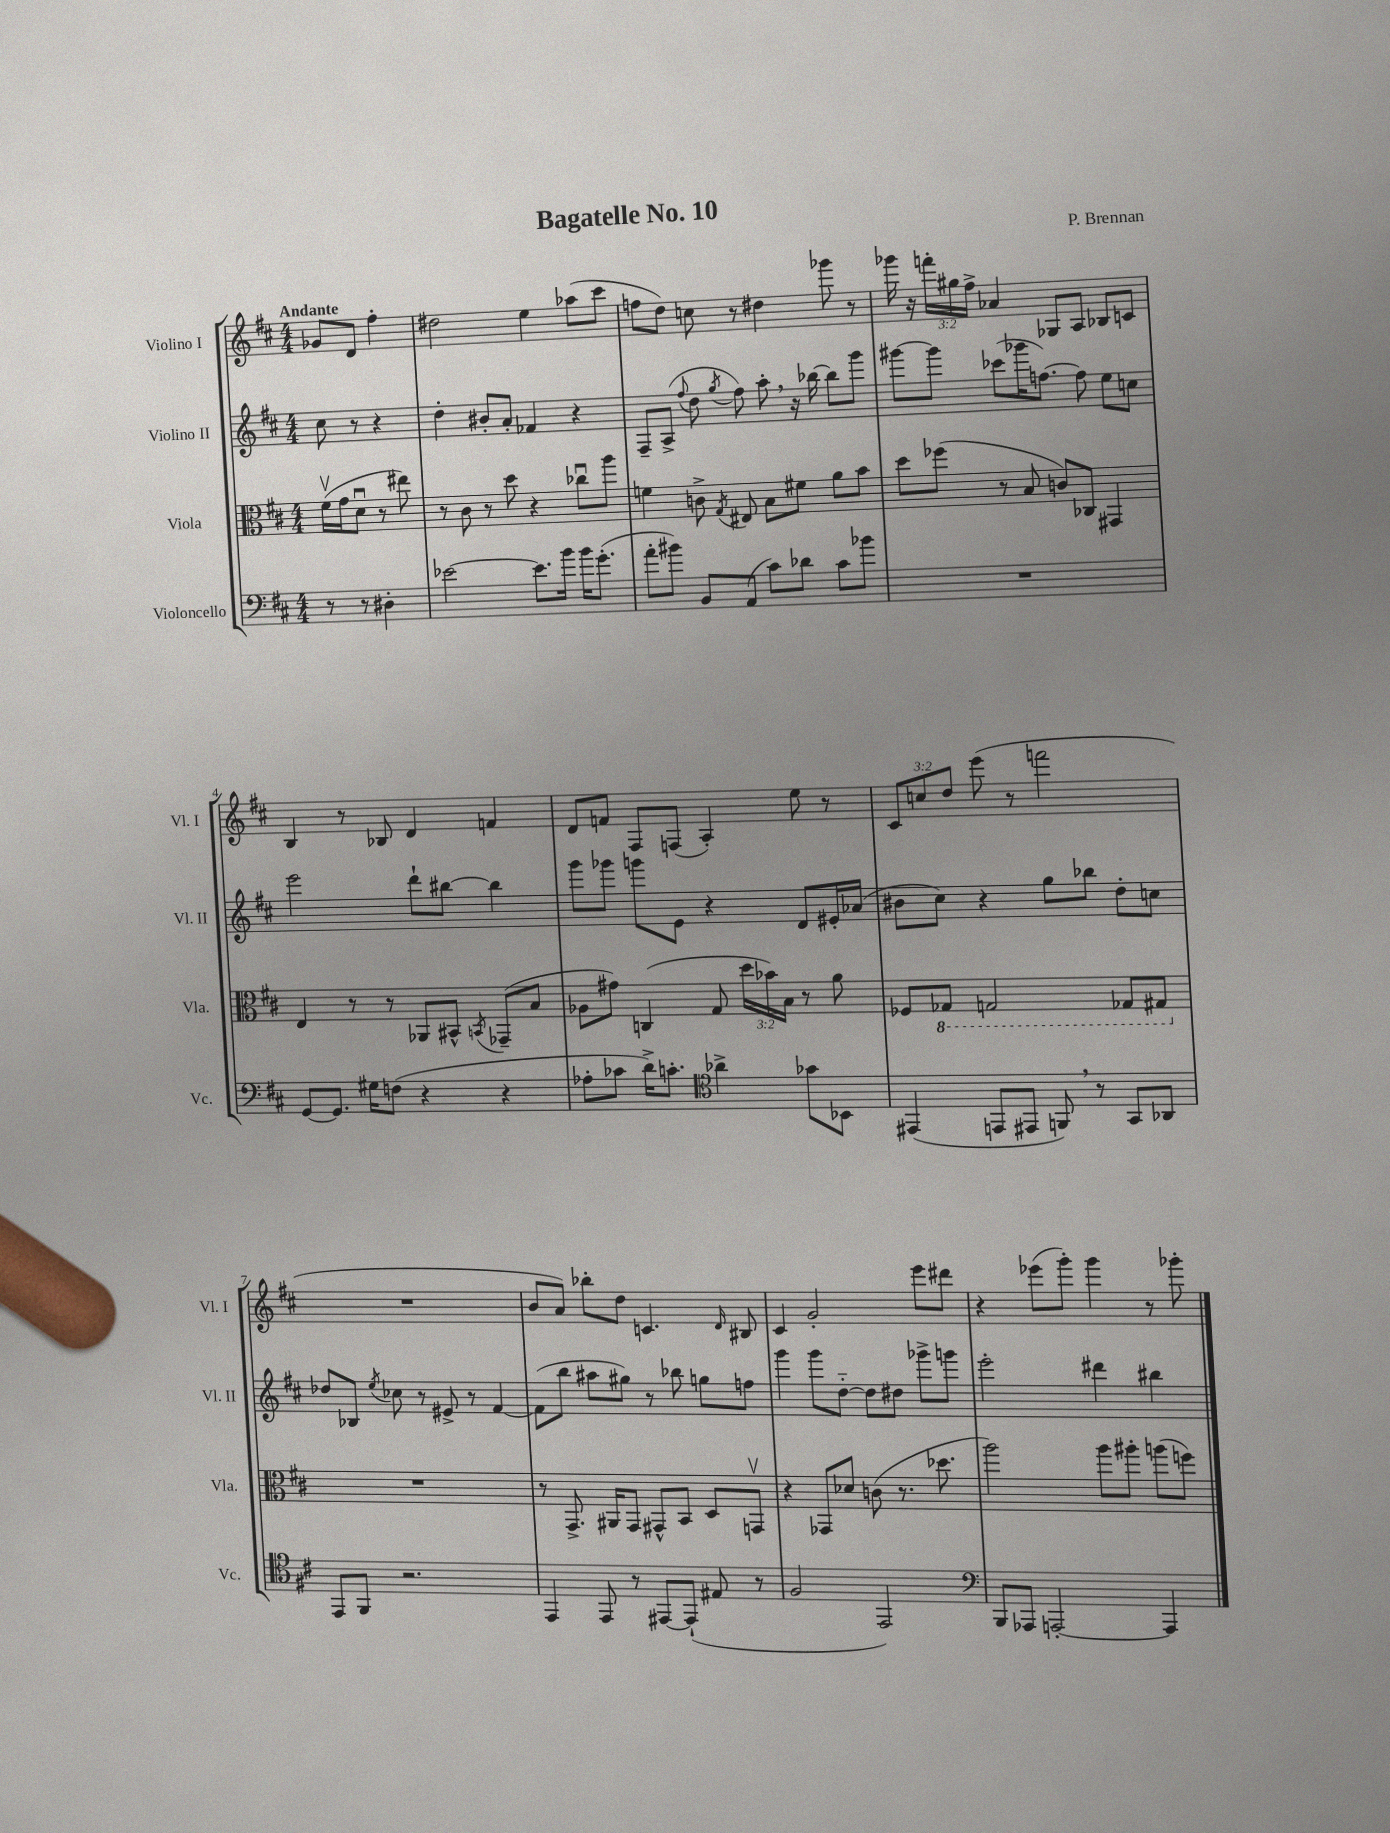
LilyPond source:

\header { title = "Bagatelle No. 10" composer = "P. Brennan" }
<<
\new StaffGroup <<
\new Staff = "s0" \with { instrumentName = "Violino I" shortInstrumentName = "Vl. I" } {
    \clef treble \key d \major \numericTimeSignature \time 4/4 \override Staff.TupletNumber.text = #tuplet-number::calc-fraction-text \partial 2 \tempo "Andante"
    \autoBeamOff ges'8[ d'8] fis''4-. |
    dis''2 e''4 aes''8[( cis'''8] |
    f''8[ d''8]) c''8 r8 dis''4 ges'''8 r8 |
    ges'''16 r16 \tuplet 3/2 { f'''16[-. gis''16 fis''16]-> } aes'4 ges8[ a8] bes8[ c'8] |
    b4 r8 bes8 d'4 f'4 |
    d'8[ f'8] fis8[ f8]( a4-.) e''8 r8 |
    \tuplet 3/2 { cis'8[ c''8 d''8] } e'''8( r8 f'''2 |
    R1 |
    b'8[ a'8]) bes''8[-. d''8] c'4. \grace { d'16 } bis8 |
    cis'4 g'2-. e'''8[ dis'''8] |
    r4 ees'''8[( g'''8]-.) g'''4 r8 ges'''8-. \bar "|." |
}
\new Staff = "s1" \with { instrumentName = "Violino II" shortInstrumentName = "Vl. II" } {
    \clef treble \key d \major \numericTimeSignature \time 4/4 \partial 2
    \autoBeamOff cis''8 r8 r4 |
    d''4-. bis'8[-. a'8]-. fes'4 r4 |
    fis8[-- a8]->( \appoggiatura { fis''8 } d''8 \acciaccatura { g''8 } fis''8) a''8-. \breathe r16 bes''16~ bes''8[ g'''8] |
    gis'''8[~ gis'''8] ces'''8[( ges'''16 f''8.]~) f''8 e''8[ c''8] |
    e'''2 d'''8[-! bis''8]~ bis''4 |
    g'''8[ ges'''8] g'''8[ e'8] r4 d'8[ eis'16-. aes'16]( |
    bis'8[ cis''8]) r4 g''8[ bes''8] d''8[-. c''8] |
    des''8[ bes8] \acciaccatura { e''8 } ces''8 r8 eis'8-> r8 fis'4~ |
    fis'8[( b''8] ais''8[ gis''8]) r8 bes''8 g''8[ f''8] |
    g'''4 g'''8[ d''8]~-_ d''8[ dis''8] ges'''8[-> g'''8] |
    e'''2-. dis'''4 bis''4 \bar "|." |
}
\new Staff = "s2" \with { instrumentName = "Viola" shortInstrumentName = "Vla." } {
    \clef alto \key d \major \numericTimeSignature \time 4/4 \override Staff.TupletNumber.text = #tuplet-number::calc-fraction-text \partial 2
    \autoBeamOff fis'16[\upbow( g'16 d'8]\downbow r8 eis''8) |
    r8 cis'8 r8 d''8 r4 ces''8[\downbow a''8] |
    f'4 c'8-> \acciaccatura { g8 } eis8 b8[ fis'8] a'8[ b'8] |
    d''8[ fes''8]( r8 b8 c'8[) ces8] gis,4 |
    e4 r8 r8 aes,8[ bis,8]-^ \acciaccatura { b,8 } ges,8[--( b8] |
    aes8[ gis'8]) c4( g8 \tuplet 3/2 { d''16[ bes'16) b16] } r8 a'8 |
    fes8[ \ottava #-1 ges,8] g,2 ges,8[ gis,8] \ottava #0 |
    R1 |
    r8 g,8.-> ais,16[ g,8] gis,8[-^ b,8] d8[ g,8]\upbow |
    r4 ges,8[ des'8] c'8( r8. des''8. |
    a''2) a''8[ ais''8]-. a''8[( f''8]) \bar "|." |
}
\new Staff = "s3" \with { instrumentName = "Violoncello" shortInstrumentName = "Vc." } {
    \clef bass \key d \major \numericTimeSignature \time 4/4 \partial 2
    \autoBeamOff r8 r8 dis4-. |
    ees'2~ ees'8.[ b'16] b'16[ g'8.]-.( |
    a'8[-. bis'8]) b,8[ a,8]( cis'8[) des'8] cis'8[ bes'8] |
    R1 |
    g,8[~ g,8.] gis16[ f8]( r4 r4 |
    aes8[-. ces'8] d'16[->) c'8.]-. \clef tenor aes'4-> ges'8[ bes,8] |
    eis,4( e,8[ eis,8] f,8) \breathe r8 g,8[ aes,8] |
    e,8[ fis,8] r2. |
    e,4 e,8 r8 eis,8[~ eis,8]-!( eis8 r8 |
    fis2 e,2) |
    \clef bass b,,8[ aes,,8] a,,2~-. a,,4 \bar "|." |
}
>>
>>
